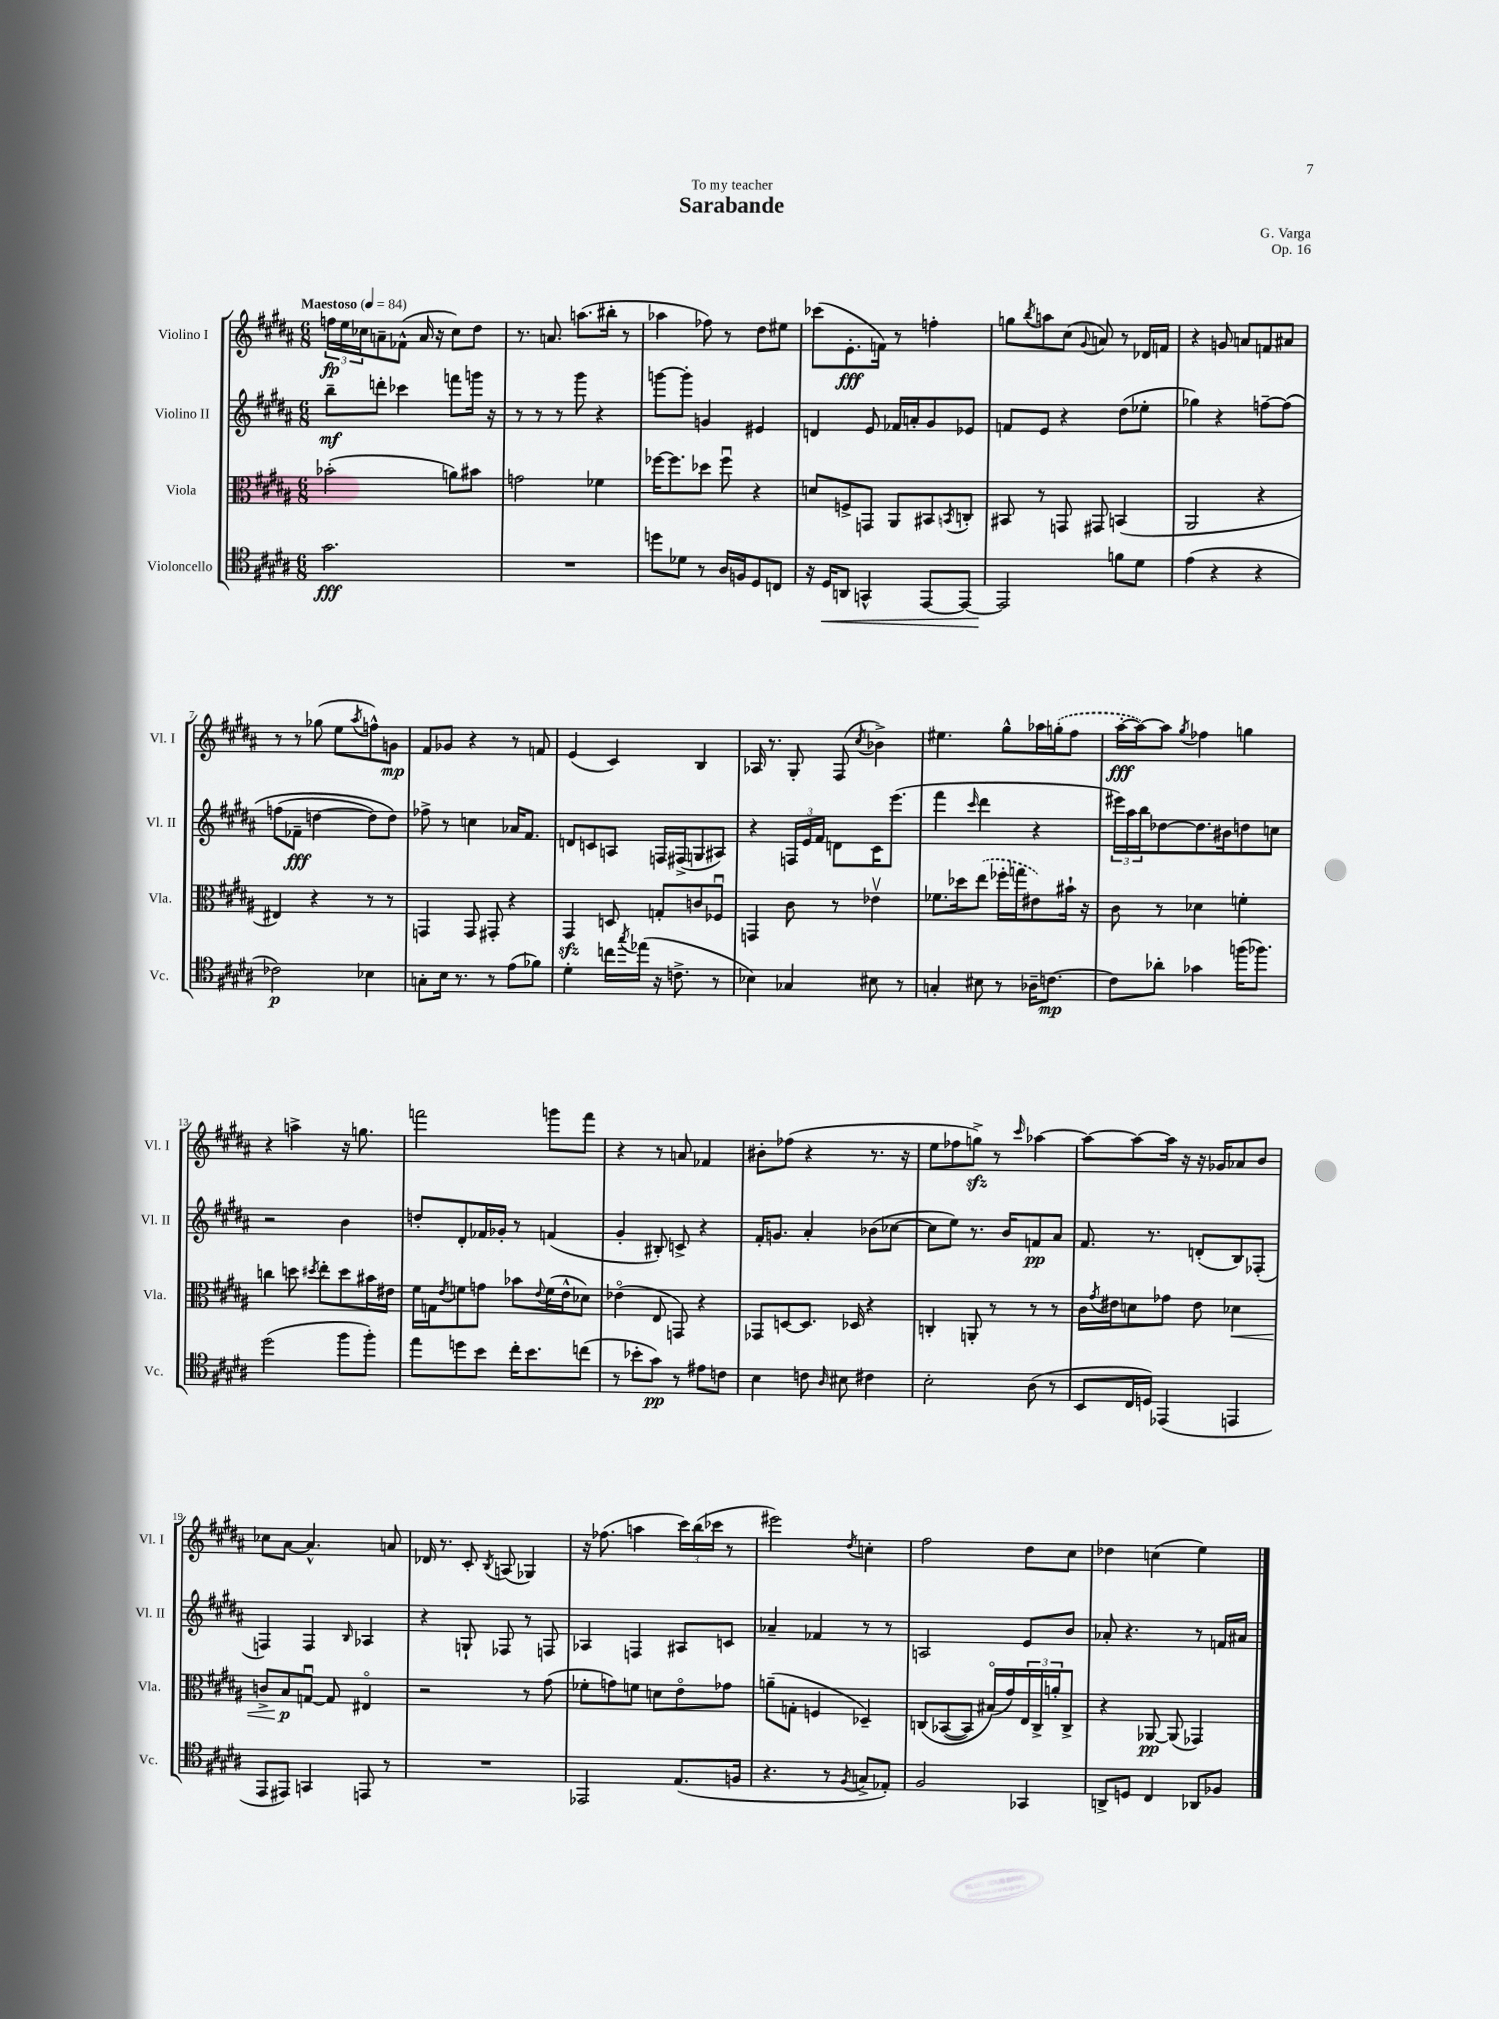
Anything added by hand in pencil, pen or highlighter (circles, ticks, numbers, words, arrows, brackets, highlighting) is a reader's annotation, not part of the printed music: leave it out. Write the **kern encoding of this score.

**kern	**dynam	**kern	**dynam	**kern	**dynam	**kern	**dynam
*part4	*part4	*part3	*part3	*part2	*part2	*part1	*part1
*staff4	*staff4	*staff3	*staff3	*staff2	*staff2	*staff1	*staff1
*I"Violoncello	*	*I"Viola	*	*I"Violino II	*	*I"Violino I	*
*I'Vc.	*	*I'Vla.	*	*I'Vl. II	*	*I'Vl. I	*
*clefC4	*	*clefC3	*	*clefG2	*	*clefG2	*
*k[f#c#g#d#a#]	*	*k[f#c#g#d#a#]	*	*k[f#c#g#d#a#]	*	*k[f#c#g#d#a#]	*
*M6/8	*	*M6/8	*	*M6/8	*	*M6/8	*
*MM84	*	*MM84	*	*MM84	*	*MM84	*
=1	=1	=1	=1	=1	=1	=1	=1
!	!	!	!	!	!	!LO:TX:a:B:t=Maestoso	!
2.g#\	fff	(2b-X'\	.	8bb~\L	mf	24ffn\LL	fp
.	.	.	.	.	.	24ee\	.
.	.	.	.	.	.	24cc-X\J	.
.	.	.	.	8dddn'\J	.	8an~\	.
.	.	.	.	4ccc-X\	.	(8f-X^^\J	.
.	.	.	.	.	.	16a/	.
.	.	.	.	.	.	16r	.
.	.	8an\L)	.	8fffn\L	.	8cc-\L)	.
.	.	8b#X\J	.	16gggn\Jk	.	8dd#\J	.
.	.	.	.	16r	.	.	.
=2	=2	=2	=2	=2	=2	=2	=2
2.r	.	2gn\	.	8r	.	8.r	.
.	.	.	.	8r	.	.	.
.	.	.	.	.	.	8.an/	.
.	.	.	.	8r	.	.	.
.	.	.	.	8ggg#\	.	(8.aan\L	.
.	.	4f-X\	.	4r	.	.	.
.	.	.	.	.	.	16bb#X'\Jk	.
.	.	.	.	.	.	8r	.
=3	=3	=3	=3	=3	=3	=3	=3
8ddn\L	.	[16ff-X\KL	.	[8gggn\L	.	4aa-X\	.
.	.	8.ff-\]	.	.	.	.	.
8d-X\J	.	.	.	8ggg'\J]	.	.	.
8r	.	8dd-X\J	.	4gn/	.	8ff-X\)	.
16A#/LL	.	8ff-u\	.	.	.	8r	.
16Fn/J	.	.	.	.	.	.	.
8D#/	.	4r	.	4e#X/	.	8dd#\L	.
8Cn/J	.	.	.	.	.	8ee#X\J	.
=4	=4	=4	=4	=4	=4	=4	=4
16r	.	8dn/L	.	4dn/	.	(8ccc-X\L	.
!	!LO:HP:b	!	!	!	!	!	!
16D#/KL	<	.	.	.	.	.	.
8AAn/J	.	8Fn^/	.	.	.	8.e'\	fff
4GGn^^/	.	8GGn/J	.	8e/	.	.	.
.	.	.	.	.	.	16fn\Jk)	.
.	.	8AA#/L	.	16f-X/LL	.	8r	.
.	.	.	.	16an'/J	.	.	.
[8EE/L	.	8BB#X/	.	8g#/	.	4ffn'\	.
.	.	8qBBn/	.	.	.	.	.
8EE/J_	.	8Cn'/J	.	8e-X/J	.	.	.
=5	=5	=5	=5	=5	=5	=5	=5
2EE/]	.	8BB#X/	.	8fn/L	.	8ggn\L	.
.	.	.	.	.	.	8qbb/	.
.	.	8r	.	8e/J	.	8aan\	.
.	.	8GGn/	.	4r	.	(8cc#\J	.
.	.	.	.	.	.	8qqg#/	.
.	.	8GG#X/	.	.	.	8an/)	.
8fn\L	[	(4BBn/	.	(8dd#\L	.	8r	.
8d#\J	.	.	.	8ee-X'\J	.	16d-X/LL	.
.	.	.	.	.	.	16fn/JJ	.
=6	=6	=6	=6	=6	=6	=6	=6
(4e\	.	2AA#/	.	4gg-X\)	.	4r	.
4r	.	.	.	4r	.	8gn/	.
.	.	.	.	.	.	8an/L	.
4r	.	4r	.	[8ffn~\L	.	8fn/	.
.	.	.	.	(8ff\J]	.	8a#X/J	.
!!LO:LB:g=z
=7	=7	=7	=7	=7	=7	=7	=7
2c-X\)	p	4E#X/)	.	(8ffn\L	.	8r	.
.	.	.	.	8f-X~\J	fff	8r	.
.	.	4r	.	[4ddn\	.	(8gg-X\	.
.	.	.	.	.	.	8ee\L	.
.	.	.	.	.	.	8qaa#/	.
4B-X\	.	8r	.	8dd\L])	.	8ffn^^\)	.
.	.	8r	.	8dd\J)	.	8gn\J	mp
=8	=8	=8	=8	=8	=8	=8	=8
8Gn'\L	.	4GGn/	.	8ff-X^\	.	8f#/L	.
16B\Jk	.	.	.	8r	.	8g-X/J	.
8.r	.	.	.	.	.	.	.
.	.	8GG/	.	4ccn\	.	4r	.
8r	.	8GG#X'/	.	.	.	.	.
(8e\L	.	4r	.	16a-X/KL	.	8r	.
.	.	.	.	8.f#/J	.	.	.
8f-X\J)	.	.	.	.	.	8fn/	.
=9	=9	=9	=9	=9	=9	=9	=9
4d#'\	.	4GG#zz/	.	8dn/L	.	(4e/	.
.	.	.	.	8cn/	.	.	.
16ccn\LL	.	8Dn/	.	8An/J	.	4c#/)	.
8qgg#/	.	.	.	.	.	.	.
(16ee-X\JJ	.	.	.	.	.	.	.
16r	.	8Gn'/L	.	16Fn/LL	.	.	.
8.cn^\	.	.	.	(16F#X^/J	.	.	.
.	.	8cn/	.	8Gn/	.	4B/	.
8r	.	8F-Xu/J	.	8A#X/J)	.	.	.
=10	=10	=10	=10	=10	=10	=10	=10
4B-X\)	.	4GGn/	.	4r	.	16A-X/	.
.	.	.	.	.	.	8.r	.
4G-X/	.	8c#\	.	24Fn/LL	.	8G#'/	.
.	.	.	.	24e/	.	.	.
.	.	.	.	24f#/JJ	.	.	.
.	.	8r	.	8dn\L	.	(8F#/	.
.	.	.	.	.	.	8qcc#/	.
8B#X\	.	4e-Xv\	.	16c#\K	.	4b-X^\)	.
.	.	.	.	(8.eee\J	.	.	.
8r	.	.	.	.	.	.	.
=11	=11	=11	=11	=11	=11	=11	=11
4Gn'/	.	8.f-X\L	.	4fff#\	.	4.ee#X\	.
.	.	16dd-X\k	.	.	.	.	.
.	.	.	.	16qqccc#/	.	.	.
8B#X\	.	(8ee\J	.	4ddd#\	.	.	.
8r	.	16ff-X'\LL	.	.	.	8gg#^^\L	.
.	.	16ggn\J	.	.	.	.	.
16A-X~\KL	.	8e#X\)	.	4r	.	16aa-X\L	.
[8.cn\J	mp	.	.	.	.	(16ggn'\J	.
.	.	16b#X`\Jk	.	.	.	8ff#\J	.
.	.	16r	.	.	.	.	.
=12	=12	=12	=12	=12	=12	=12	=12
8c\L]	.	8c#\	.	24eee#X\LL)	.	[16aa#'\LL	fff
.	.	.	.	24aa#\	.	.	.
.	.	.	.	.	.	16aa#\J_)	.
.	.	.	.	24bb\J	.	.	.
8a-X'\J	.	8r	.	[8dd-X\	.	8aa#\J]	.
.	.	.	.	.	.	8qgg#/	.
4g-X\	.	4d-X\	.	8.dd-\]	.	4ff-X\	.
.	.	.	.	16b#X\k	.	.	.
(16ffn\KL	.	4fn'\	.	8ddn\	.	4ggn\	.
8.ff-X\J)	.	.	.	.	.	.	.
.	.	.	.	8ccn\J	.	.	.
!!LO:LB:g=z
=13	=13	=13	=13	=13	=13	=13	=13
(2dd#\	.	4ccn\	.	2r	.	4r	.
.	.	8ddn\	.	.	.	4aan^\	.
.	.	8qdd#X/	.	.	.	.	.
.	.	8ee'\L	.	.	.	.	.
8ff#\L	.	8dd#\	.	4b\	.	16r	.
.	.	.	.	.	.	8.ggn\	.
8ff#'\J)	.	16b#X\L	.	.	.	.	.
.	.	16e#X\JJ	.	.	.	.	.
=14	=14	=14	=14	=14	=14	=14	=14
8ee\L	.	16f#\LL	.	8ddn'/L	.	2fffn\	.
.	.	16Gn\J	.	.	.	.	.
.	.	8qe/	.	.	.	.	.
8ddn\	.	8fn\	.	8d#'/	.	.	.
8b\J	.	8gn\J	.	16f-X/L	.	.	.
.	.	.	.	16g-X'/JJ	.	.	.
16cc#'\KL	.	8b-X\L	.	8r	.	.	.
8.b\	.	.	.	.	.	.	.
.	.	8qqe/	.	.	.	.	.
.	.	(16f\L	.	(4fn/	.	8gggn\L	.
.	.	16e^^\J	.	.	.	.	.
(8ccn\J	.	8d-X\J)	.	.	.	8fff\J	.
=15	=15	=15	=15	=15	=15	=15	=15
8r	.	(4e-X\	.	4g#'/	.	4r	.
8b-X'\L	.	.	.	.	.	.	.
8g#\J)	pp	8E/	.	8B#X'/)	.	8r	.
8r	.	8GGn/)	.	8cn^/	.	8an/	.
8e#X\L	.	4r	.	4r	.	4f-X/	.
8cn\J	.	.	.	.	.	.	.
=16	=16	=16	=16	=16	=16	=16	=16
4B\	.	8GG-X/L	.	16f#'/KL	.	8b#X'\L	.
.	.	.	.	8.gn/J	.	.	.
.	.	[8Dn/	.	.	.	(8ff-X\J	.
8cn\	.	8.D/J]	.	4a#'/	.	4r	.
16qqA#/	.	.	.	.	.	.	.
8B#X\	.	.	.	.	.	.	.
.	.	16D-X/	.	.	.	.	.
4c#X\	.	4r	.	(8b-X\L	.	8.r	.
.	.	.	.	[8cc-X\J	.	.	.
.	.	.	.	.	.	16r	.
=17	=17	=17	=17	=17	=17	=17	=17
2B'\	.	4Cn'/	.	8cc-\L]	.	8ee\L	.
.	.	.	.	8ee\J)	.	8ff-X\	.
.	.	8AAn'/	.	8.r	.	8ggnzz^\J)	.
.	.	8r	.	.	.	8r	.
.	.	.	.	16b/KL	.	.	.
.	.	.	.	.	.	16qqccc#/	.
(8A#\	.	8r	.	8fn/	pp	[4aa-X\	.
8r	.	8r	.	8a#/J	.	.	.
=18	=18	=18	=18	=18	=18	=18	=18
8BB/L	.	16c#\LL	.	8.f#/	.	8aa-\L_	.
.	.	8qg#/	.	.	.	.	.
.	.	16e#X\J	.	.	.	.	.
16C#/L	.	8dn\	.	.	.	8aa-\_	.
16Dn/JJ)	.	.	.	8.r	.	.	.
(4EE-X/	.	8g-X\J	.	.	.	16aa-\Jk]	.
.	.	.	.	.	.	16r	.
.	.	8e#\	.	(8dn'/L	.	16r	.
.	.	.	.	.	.	16g-X/KL	.
!	!	!	!LO:HP:b	!	!	!	!
4EEn/	.	4d-X\	<	8B/)	.	8a-X/	.
.	.	.	.	(8F-X'/J	.	8b/J	.
!!LO:LB:g=z
=19	=19	=19	=19	=19	=19	=19	=19
8EE/L	.	8cn^/L	.	4Fn/)	.	8cc-X\L	.
8EE#X/J)	.	8B/	p	.	.	[8a#\J	.
4GGn/	.	[8Gnu/J	[	4F/	.	4.a#^^/]	.
.	.	8G/]	.	.	.	.	.
.	.	.	.	16qqB/	.	.	.
8EEn/	.	4E#X/	.	4A-X/	.	.	.
8r	.	.	.	.	.	8an/	.
=20	=20	=20	=20	=20	=20	=20	=20
2.r	.	2r	.	4r	.	16d-X/	.
.	.	.	.	.	.	8.r	.
.	.	.	.	8Gn`/	.	8c#'/	.
.	.	.	.	.	.	8qB/	.
.	.	.	.	8F-X/	.	(8An/	.
.	.	8r	.	8r	.	4G-X/)	.
.	.	(8g#\	.	8Fn/	.	.	.
=21	=21	=21	=21	=21	=21	=21	=21
2EE-X/	.	8f-X'\L	.	4A-X/	.	16r	.
.	.	.	.	.	.	(8.ff-X\	.
.	.	8gn\)	.	.	.	.	.
.	.	8fn\J	.	4Fn/	.	4aan\	.
.	.	8dn\L	.	.	.	.	.
(8.E/L	.	8e\	.	8A#X/L	.	24ccc#\LL)	.
.	.	.	.	.	.	(24bb\	.
.	.	.	.	.	.	24ccc-X\JJ	.
.	.	8g-X\J	.	8cn/J	.	8r	.
16Fn/Jk	.	.	.	.	.	.	.
=22	=22	=22	=22	=22	=22	=22	=22
4.r	.	(8an~\L	.	4a-X~/	.	2eee#X\)	.
.	.	8Gn'\J	.	.	.	.	.
.	.	4Fn/	.	4f-X/	.	.	.
8r	.	.	.	.	.	.	.
8qF#/	.	.	.	.	.	8qdd#/	.
8Gn^/L	.	4D-X~/)	.	8r	.	4ccn'\	.
8E-X'/J)	.	.	.	8r	.	.	.
=23	=23	=23	=23	=23	=23	=23	=23
2F#/	.	(8Cn/L	.	2An/	.	2ff#\	.
.	.	([8BB-X/	.	.	.	.	.
.	.	8BB-/J])	.	.	.	.	.
.	.	(16B#X/LL)	.	.	.	.	.
.	.	16g#/)	.	.	.	.	.
4GG-X/	.	24E/	.	8e/L	.	8dd#\L	.
.	.	24C^/	.	.	.	.	.
.	.	24an'/J	.	.	.	.	.
.	.	8C^/J	.	8b/J	.	8cc#\J	.
=24	=24	=24	=24	=24	=24	=24	=24
8AAn^/L	.	4r	.	8a-X'/	.	4dd-X\	.
8Dn/J	.	.	.	4.r	.	.	.
4C#/	.	[8AA-X/	pp	.	.	(4ccn\	.
.	.	(8AA-/]	.	.	.	.	.
8AA-X/L	.	4GG-X/)	.	8r	.	4ee\)	.
8F-X/J	.	.	.	16fn/LL	.	.	.
.	.	.	.	16a#X/JJ	.	.	.
==	==	==	==	==	==	==	==
*-	*-	*-	*-	*-	*-	*-	*-
